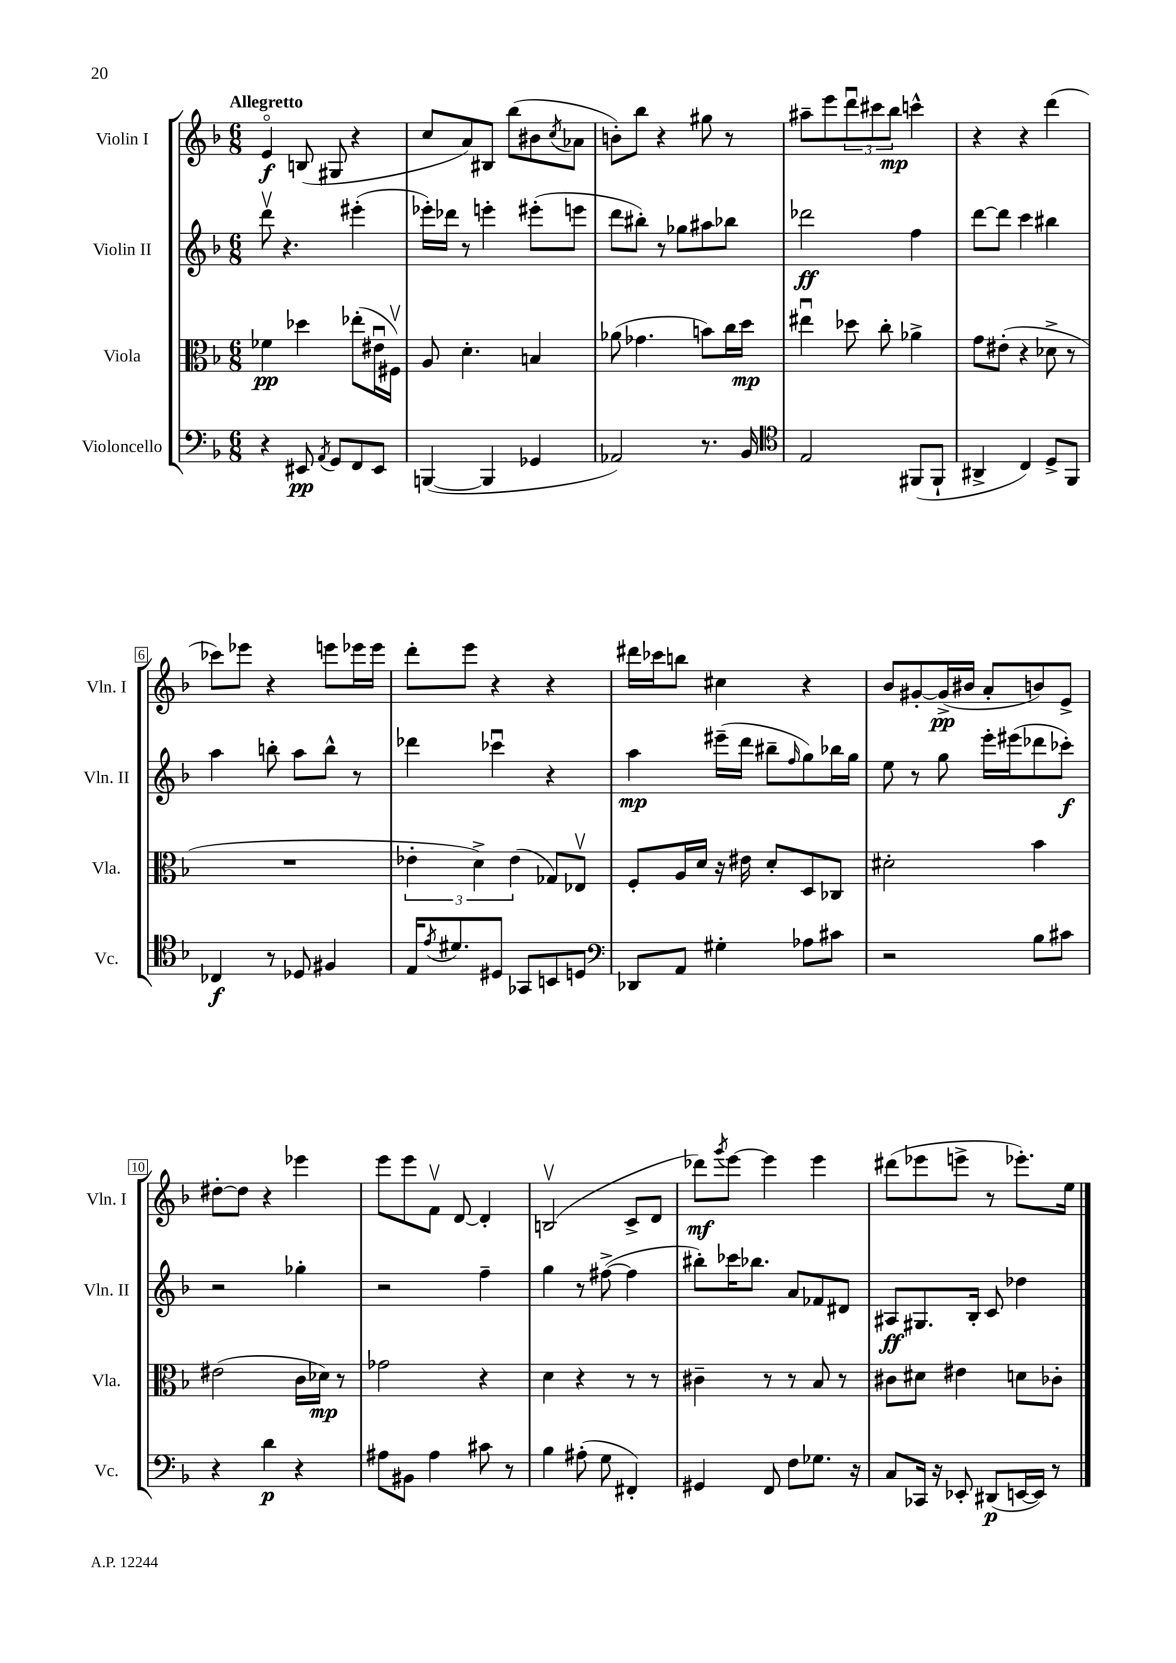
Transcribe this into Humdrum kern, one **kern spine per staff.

**kern	**kern	**kern	**kern
*staff4	*staff3	*staff2	*staff1
*clefF4	*clefC3	*clefG2	*clefG2
*k[b-]	*k[b-]	*k[b-]	*k[b-]
*M6/8	*M6/8	*M6/8	*M6/8
4r	4f-	8dddv	4eo
.	.	4.r	.
8EE#	4dd-	.	(8B
8qAA	.	.	.
8GG	.	.	8G#
8FF	(8ee-'	(4eee#'	4r
8EE#	16e#u	.	.
.	16F#v)	.	.
=	=	=	=
([4BBB	8A	16eee-')	8cc
.	.	16ddd-	.
.	4.d'	8r	8a)
4BBB]	.	4eee'	8B#
.	.	.	(8bb-
4GG-	4B	(8eee#'	8b#
.	.	.	8qcc
.	.	8eee	8a-
=	=	=	=
2AA-)	(8a-	8ddd	8b')
.	4.g-	8bb#')	8bb-
.	.	8r	4r
.	.	8gg-	.
8.r	8b)	8aa#	8gg#
.	16cc	8bb-	8r
16BB-	16dd	.	.
=	=	=	=
*clefC4	*	*	*
2E	4ee#u	2ddd-	8aa#~
.	.	.	8eee
.	8dd-	.	12dddu
.	.	.	12ccc#
.	8cc'	.	.
.	.	.	12bb-
(8FF#	4a-^	4ff	4ccc^^
8FF#`	.	.	.
=	=	=	=
4AA#^	8g	[8ddd	4r
.	(8e#'	8ddd]	.
4C)	4r	4ccc	4r
8D^	8d-^	4bb#	(4ddd
8FF	8r	.	.
=	=	=	=
4C-	2.r	4aa	8ccc-)
.	.	.	8eee-
8r	.	8bb'	4r
8D-	.	8aa	.
4F#	.	8bb^^	8eee
.	.	8r	16eee-
.	.	.	16eee-
=	=	=	=
16E	6e-'	4ddd-	8ddd'
8qe	.	.	.
8.d#	.	.	.
.	.	.	8eee
.	6d^)	.	.
8D#	.	4ccc-u	4r
.	(6e-	.	.
8GG-	.	.	.
8BB	8G-)	4r	4r
8D	8E-v	.	.
=	=	=	=
*clefF4	*	*	*
8DD-	8F'	4aa	16ddd#
.	.	.	16ccc-
8AA	16A	.	8bb
.	16d	.	.
4G#'	16r	(16eee#~	4cc#
.	16e#	16ddd	.
.	8d'	8bb#~	.
.	.	16qqff	.
8A-	8D	8gg)	4r
8c#	8C-	16bb-	.
.	.	16gg	.
=	=	=	=
2r	2d#'	8ee	8b-
.	.	8r	[8g#'
.	.	8gg	(16g#^]
.	.	.	16b#
.	.	16eee'	8a'
.	.	(16eee#	.
8B-	4b-	8ddd-	8b)
8c#	.	8ccc-')	8e^
=	=	=	=
4r	(2e#	2r	[8dd#'
.	.	.	8dd#]
4d	.	.	4r
4r	16c	4gg-'	4eee-
.	16d-)	.	.
.	8r	.	.
=	=	=	=
8A#	2g-	2r	8eee
8BB#	.	.	8eee
4A#	.	.	8fv
.	.	.	[8d
8c#	4r	4ff~	4d']
8r	.	.	.
=	=	=	=
4B-	4d	4gg	(2Bv
(8A#'	4r	8r	.
8G	.	([8ff#^	.
4FF#')	8r	4ff#]	8c^
.	8r	.	8d
=	=	=	=
4GG#	4c#~	8bb#')	8ddd-)
.	.	.	8qggg
.	.	16ccc-	[8eee
.	.	8.bb-	.
8FF	8r	.	4eee]
8F	8r	8a	.
8.G-	8B-	8f-	4eee
.	8r	8d#	.
16r	.	.	.
=	=	=	=
8C	8c#	8A#	(8ddd#
16CC-	8d#	8.G#	8eee-
16r	.	.	.
8EE-'	4e#	.	8eee^
.	.	16B-'	.
(8DD#	.	8c	8r
[16EE	8d	4dd-	8.eee-')
16EE])	.	.	.
8r	8c-'	.	.
.	.	.	16ee
==	==	==	==
*-	*-	*-	*-
